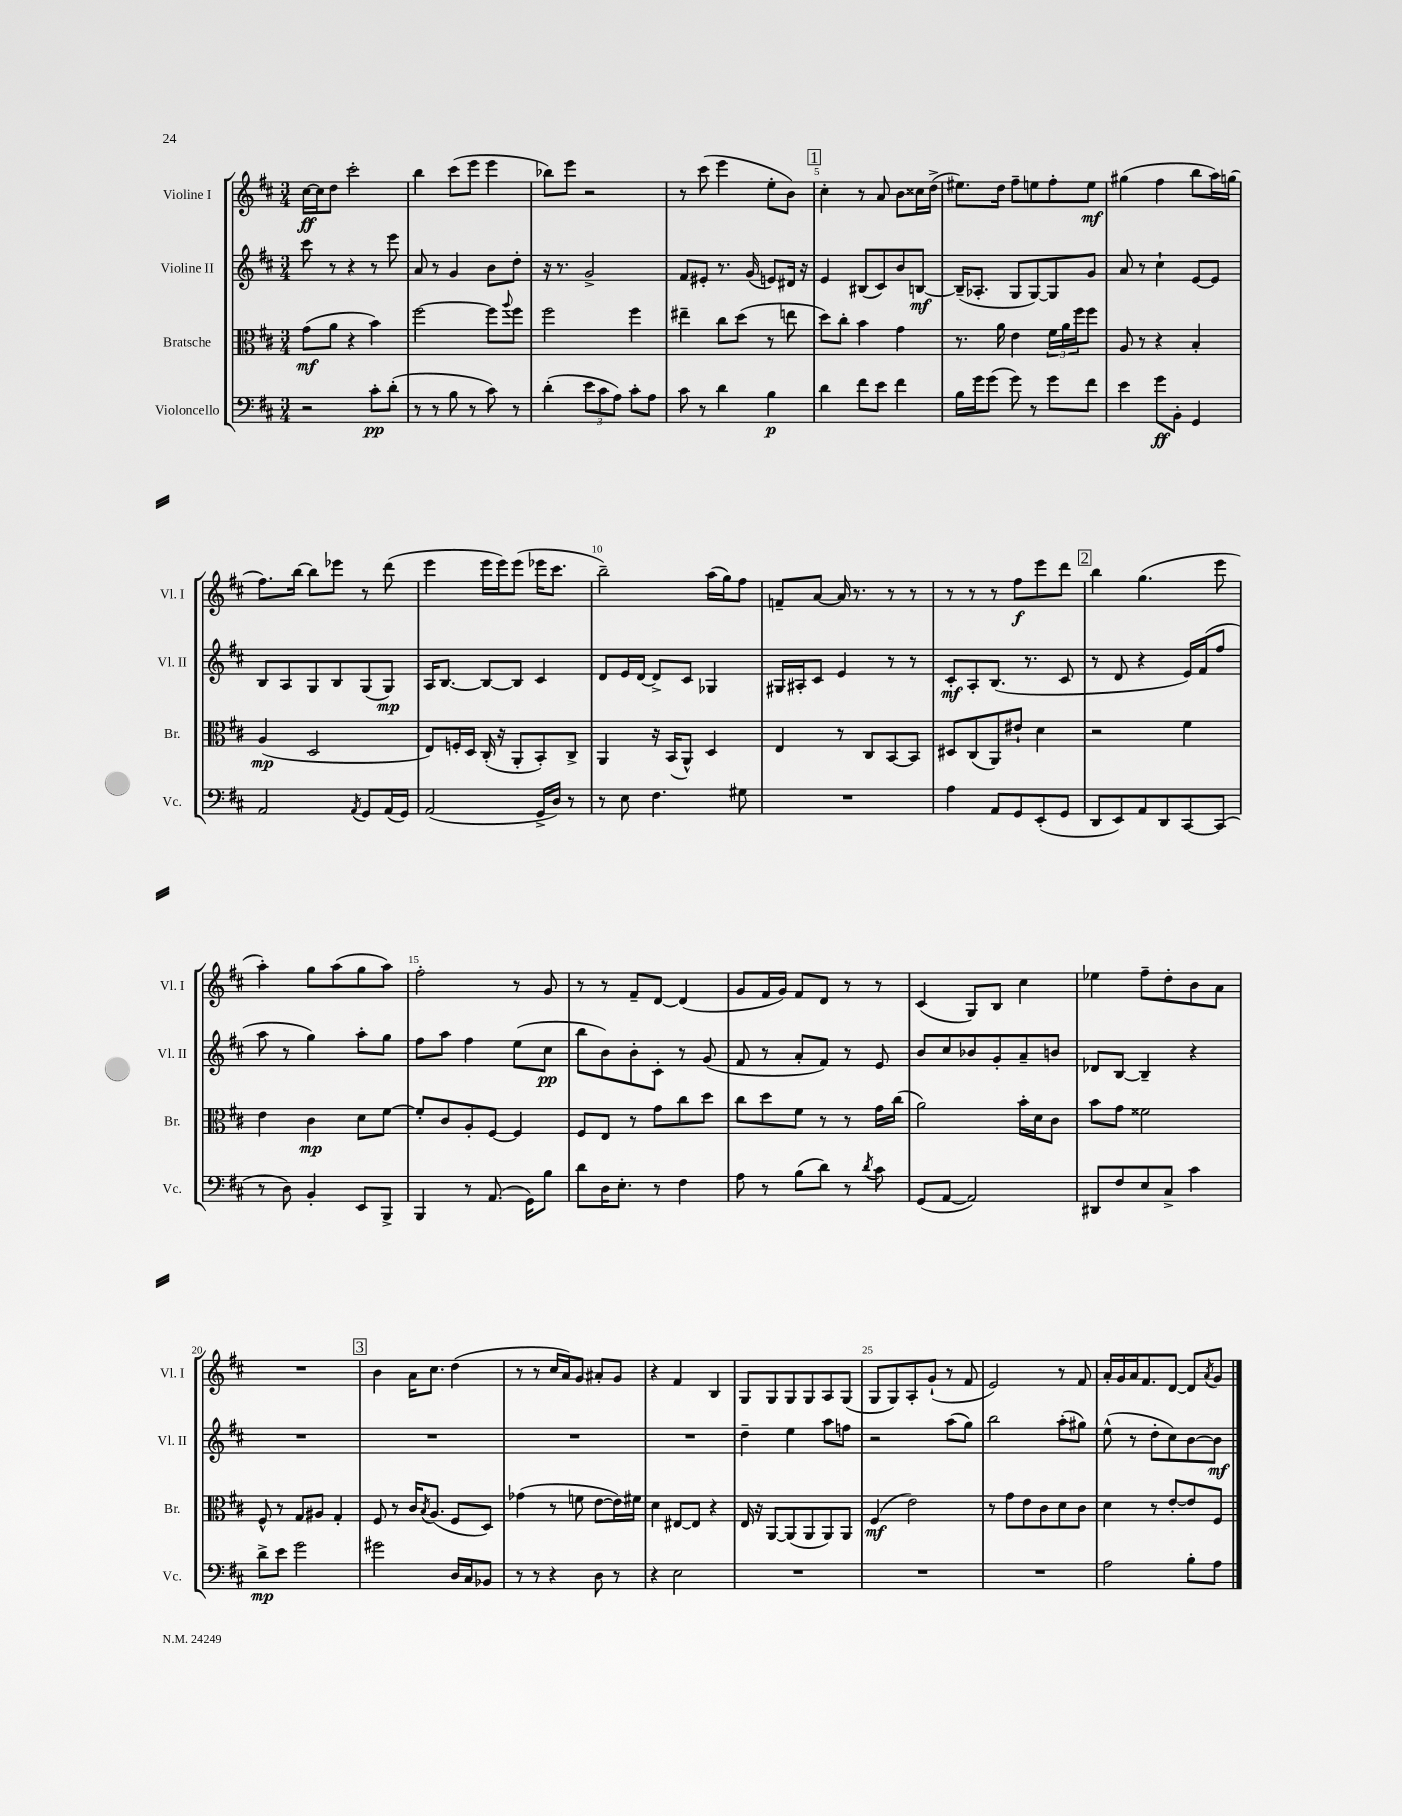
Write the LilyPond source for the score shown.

<<
\new StaffGroup <<
\new Staff = "s0" \with { instrumentName = "Violine I" shortInstrumentName = "Vl. I" } {
    \clef treble \key d \major \numericTimeSignature \time 3/4
    cis''16~\ff cis''16 d''8 cis'''2-. |
    b''4 cis'''8( e'''8 e'''4 |
    bes''8) e'''8 r2 |
    r8 cis'''8( e'''4 e''8-. b'8) |
    \mark \markup { \box "1" } cis''4-. r8 a'8 b'8 cisis''16 d''16->( |
    eis''8.) d''16 fis''8-- e''8 fis''8-. e''8\mf |
    gis''4( fis''4 b''8 a''16) g''16( |
    fis''8.) b''16~ b''8 ees'''8 r8 d'''8( |
    e'''4 e'''16 e'''16) e'''8( ees'''16 cis'''8. |
    b''2--) a''16( g''16) fis''8 |
    f'8-- a'8~ a'16 r8. r8 r8 |
    r8 r8 r8 fis''8\f e'''8 d'''8 |
    \mark \markup { \box "2" } b''4 g''4.( e'''8 |
    a''4-.) g''8 a''8( g''8 a''8) |
    fis''2-. r8 g'8 |
    r8 r8 fis'8-- d'8~ d'4( |
    g'8 fis'16 g'16) fis'8 d'8 r8 r8 |
    cis'4( g8) b8 cis''4 |
    ees''4 fis''8-- d''8-. b'8 a'8 |
    R2. |
    \mark \markup { \box "3" } b'4 a'16 cis''8. d''4( |
    r8 r8 cis''16 a'16) g'8 ais'8-. g'8 |
    r4 fis'4 b4 |
    g8 g8 g8 g8 a8 g8( |
    g8 g8) a8-. g'8-!( r8 fis'8 |
    e'2) r8 fis'8 |
    a'16-. g'16 a'16 fis'8. d'8~ d'8 \acciaccatura { a'8 } g'8 \bar "|." |
}
\new Staff = "s1" \with { instrumentName = "Violine II" shortInstrumentName = "Vl. II" } {
    \clef treble \key d \major \numericTimeSignature \time 3/4
    cis'''8 r8 r4 r8 e'''8 |
    a'8 r8 g'4 b'8 d''8-. |
    r16 r8. g'2-> |
    fis'8 eis'8-. r8. g'16( e'8) dis'16 r16 |
    \mark \markup { \box "1" } e'4 bis8( cis'8) b'8 b8~\mf |
    b16--( aes8.-. g8 g8~) g8 g'8 |
    a'8 r8 cis''4-! e'8~ e'8 |
    b8 a8 g8 b8 g8( g8\mp) |
    a16 b8.~ b8~ b8 cis'4 |
    d'8 e'16 d'16~ d'8-> cis'8 ges4 |
    gis16 ais16-. cis'8 e'4 r8 r8 |
    cis'8-.\mf a8-. b8.( r8. cis'8 |
    \mark \markup { \box "2" } r8 d'8 r4 e'16) fis'16( fis''8 |
    a''8 r8 g''4) a''8-. g''8 |
    fis''8 a''8 fis''4 e''8( cis''8\pp |
    b''8 b'8) b'8-. cis'8-. r8 g'8( |
    fis'8 r8 a'8-. fis'8) r8 e'8 |
    b'8 cis''8 bes'8 g'8-. a'8-- b'8 |
    des'8 b8~ b4-- r4 |
    R2. |
    \mark \markup { \box "3" } R2. |
    R2. |
    R2. |
    d''4-- e''4 a''8 f''8 |
    r2 a''8( g''8) |
    b''2 a''8-.( gis''8) |
    e''8-^( r8 d''8-. cis''8) b'8~ b'8\mf \bar "|." |
}
\new Staff = "s2" \with { instrumentName = "Bratsche" shortInstrumentName = "Br." } {
    \clef alto \key d \major \numericTimeSignature \time 3/4
    g'8\mf( a'8 r4 b'4) |
    fis''2~ fis''8 \appoggiatura { a''8 } fis''8 |
    fis''2 fis''4 |
    eis''4-- cis''8 d''8( r8 e''8 |
    \mark \markup { \box "1" } d''8) cis''8-. b'4 g'4 |
    r8. a'16 e'4 \tuplet 3/2 { fis'16 a'16 fis''16 } fis''8 |
    a8 r8 r4 b4-. |
    a4\mp( d2 |
    e8) f16-. d16 cis16-.( r16 a,8-. b,8-.) cis8-> |
    a,4 r16 b,16( a,8-^) d4 |
    e4 r8 cis8 b,8~ b,8 |
    dis8 cis8( a,8) eis'8-! d'4 |
    \mark \markup { \box "2" } r2 fis'4 |
    e'4 cis'4\mp d'8 fis'8~ |
    fis'8-. cis'8 a8-. fis8~ fis4 |
    fis8 e8 r8 g'8 cis''8 d''8 |
    cis''8 d''8 fis'8 r8 r8 g'16 cis''16( |
    a'2) b'16-. d'16 cis'8 |
    b'8 g'8 fisis'2 |
    fis8-^ r8 g8 ais8 g4-. |
    \mark \markup { \box "3" } fis8 r8 cis'16 \acciaccatura { b8 } a8.( fis8 d8) |
    ges'4( r8 f'8 e'8~ e'16) fis'16 |
    d'4 eis8~ eis8 r4 |
    e16 r16 a,8~ a,8( a,8 a,8) a,8 |
    fis4\mf( e'2) |
    r8 g'8 e'8 cis'8 d'8 cis'8 |
    d'4 r8 e'8~-. e'8 fis8 \bar "|." |
}
\new Staff = "s3" \with { instrumentName = "Violoncello" shortInstrumentName = "Vc." } {
    \clef bass \key d \major \numericTimeSignature \time 3/4
    r2 cis'8-.\pp d'8-.( |
    r8 r8 b8 r8 cis'8) r8 |
    d'4-.( \tuplet 3/2 { e'8 cis'8 a8) } cis'8-. a8 |
    cis'8 r8 d'4 b4\p |
    \mark \markup { \box "1" } d'4 fis'8 e'8 fis'4 |
    b16 g'16 g'8( g'8) r8 g'8 fis'8 |
    e'4 g'8\ff b,8-. g,4 |
    a,2 \acciaccatura { a,8 } g,8 a,16( g,16) |
    a,2( g,16-> d16) r8 |
    r8 e8 fis4. gis8 |
    R2. |
    a4 a,8 g,8 e,8-.( g,8 |
    \mark \markup { \box "2" } d,8 e,8) a,8 d,8 cis,8~ cis,8( |
    r8 d8) b,4-. e,8 b,,8-> |
    b,,4 r8 a,8.( g,16) b8 |
    d'8 d16 e8.-. r8 fis4 |
    a8 r8 b8( d'8) r8 \acciaccatura { d'8 } cis'8 |
    g,8( a,8~ a,2) |
    dis,8 fis8 e8 cis8-> cis'4 |
    d'8->\mp e'8 g'2 |
    \mark \markup { \box "3" } gis'2 d16 cis16 bes,8 |
    r8 r8 r4 d8 r8 |
    r4 e2 |
    R2. |
    R2. |
    R2. |
    a2 b8-. a8 \bar "|." |
}
>>
>>
\layout { \context { \Score \override BarNumber.break-visibility = ##(#f #t #t) barNumberVisibility = #(every-nth-bar-number-visible 5) } }
